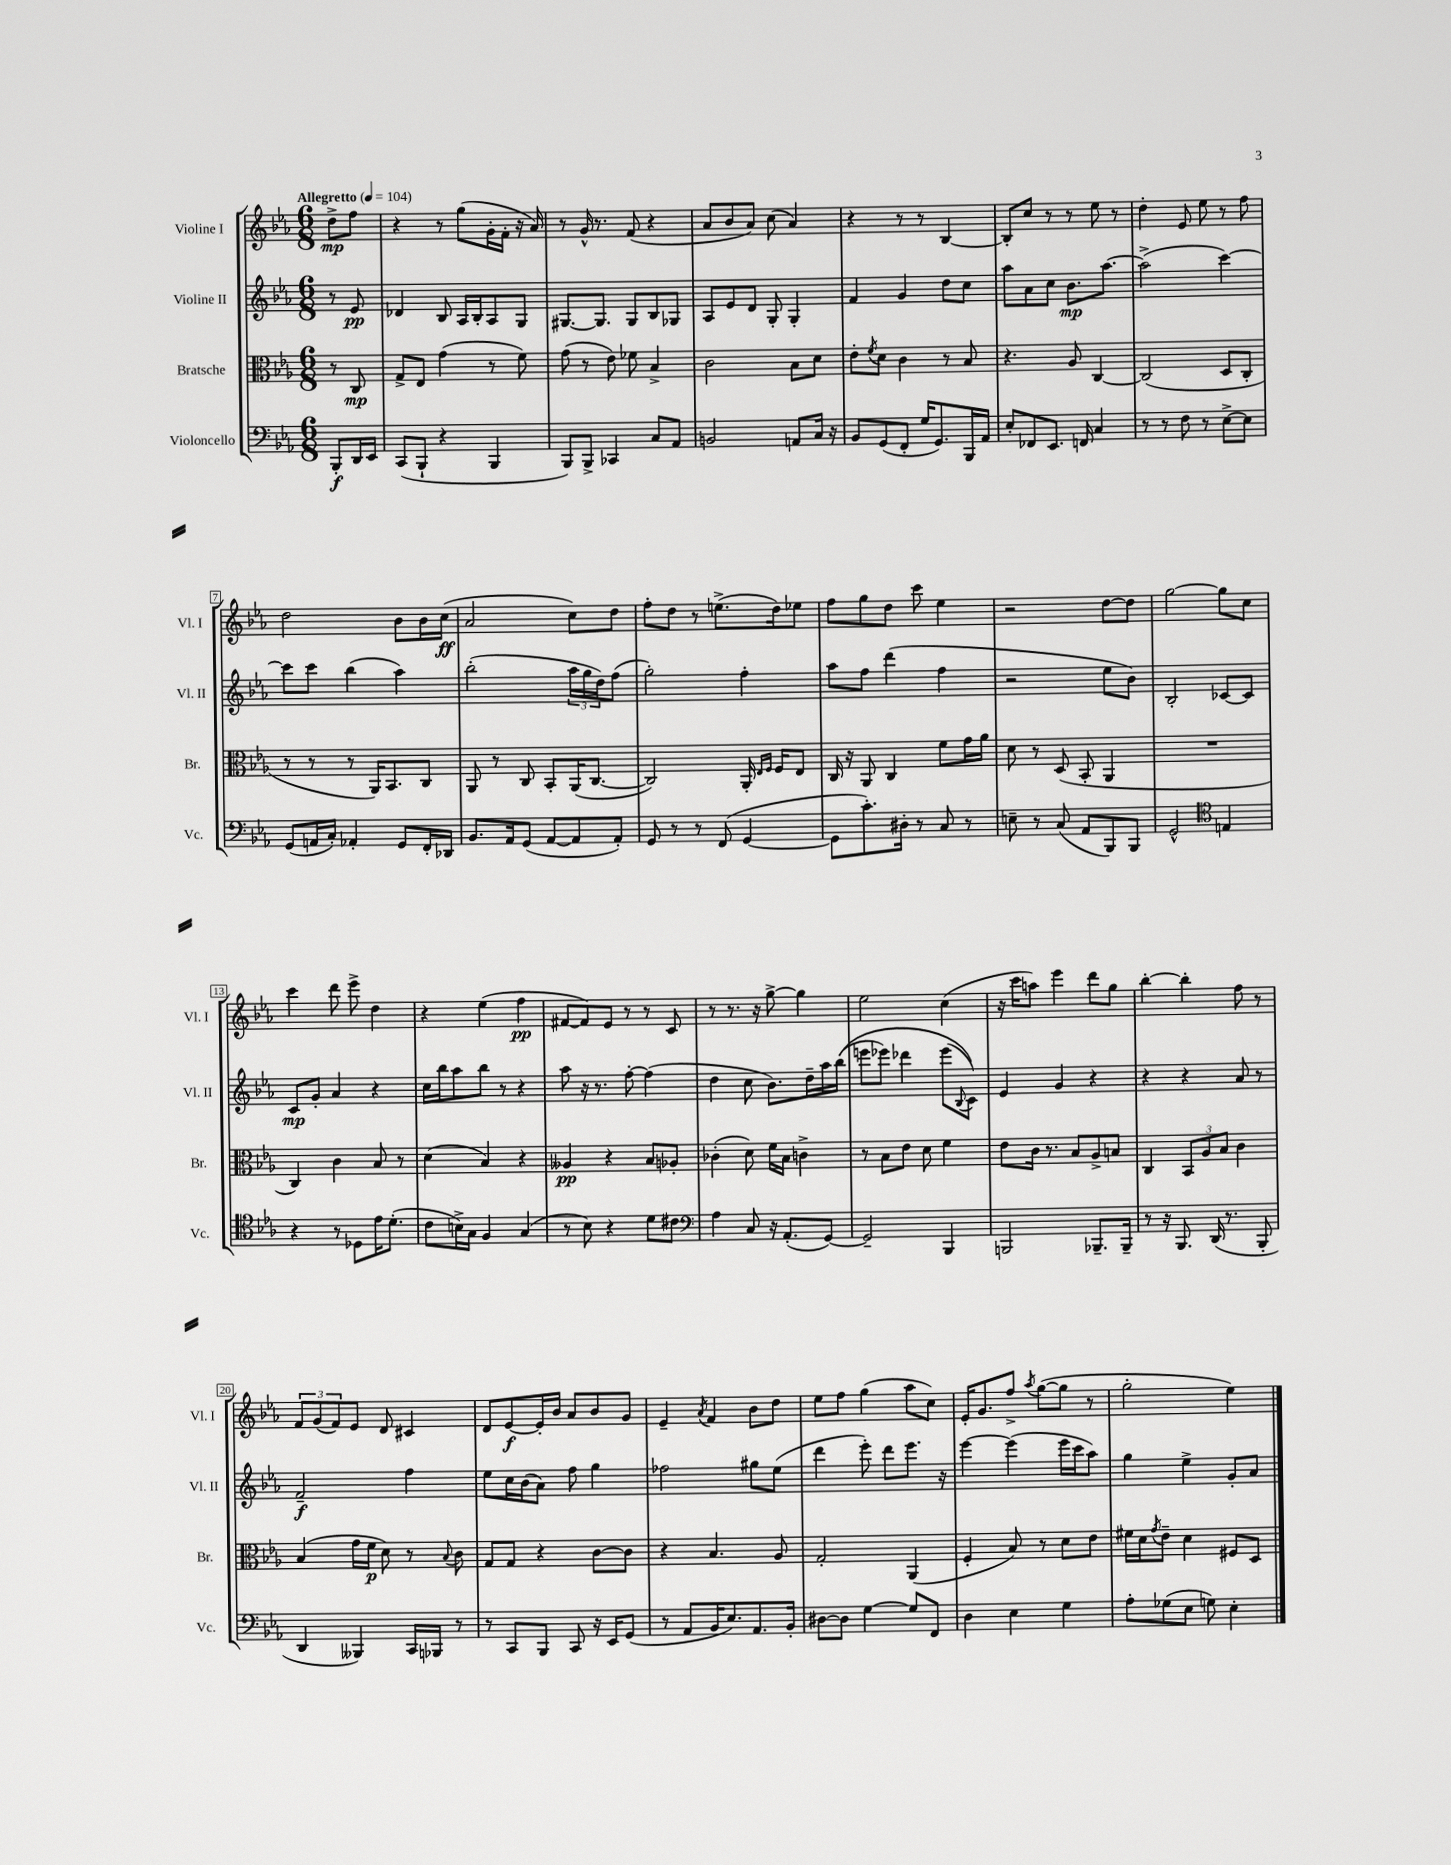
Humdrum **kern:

**kern	**kern	**kern	**kern
*staff4	*staff3	*staff2	*staff1
*clefF4	*clefC3	*clefG2	*clefG2
*k[b-e-a-]	*k[b-e-a-]	*k[b-e-a-]	*k[b-e-a-]
*M6/8	*M6/8	*M6/8	*M6/8
*MM104	*MM104	*MM104	*MM104
8BBB-'	8r	8r	8dd^
16DD	8C	8e-	8ff
16EE-	.	.	.
=	=	=	=
(8CC	8G^	4d-	4r
8BBB-`	8E-	.	.
4r	(4g	8B-	8r
.	.	16A-	(8gg
.	.	16B-'	.
4BBB-	8r	8A-	16g'
.	.	.	16f'
.	8f)	8G	16r
.	.	.	16a-)
=	=	=	=
8BBB-)	(8g	[8.G#	8r
8BBB-^	8r	.	16g^^
.	.	8.G#]	8.r
4CC-	8e-)	.	.
.	8f-	8G#	(8f
8C	4B-^	8B-	4r
8AA-	.	8G-	.
=	=	=	=
2BB	2c	8A-	8a-
.	.	8e-	8b-
.	.	8d	8a-)
.	.	8G'	(8cc
8AA	8B-	4G'	4a-)
16C	8d	.	.
16r	.	.	.
=	=	=	=
8BB-	8e-'	4f	4r
.	8qf	.	.
(8GG	8d	.	.
8FF'	4c	4g	8r
16G	.	.	8r
8.GG)	.	.	.
.	8r	8dd	[4B-
16BBB-	8B-	8cc	.
16AA-	.	.	.
=	=	=	=
8E-'	4.r	8aa-	8B-']
8FF-	.	8a-	8cc
8.EE-	.	8cc	8r
.	8A-	8.b-	8r
16FF	.	.	.
4C	[4C	.	8ee-
.	.	[8.aa-	.
.	.	.	8r
=	=	=	=
8r	(2C]	(2aa-^]	4dd'
8r	.	.	.
8F	.	.	8e-
8r	.	.	8ee-
[8E-^	8D	[4ccc)	8r
8E-]	8C'	.	8ff
=	=	=	=
(8GG	8r	8ccc]	2dd
16AA	8r	8ccc	.
16C')	.	.	.
4AA-'	8r	(4bb-	.
.	16AA-)	.	.
.	8.BB-	.	.
8GG	.	4aa-)	8b-
16FF'	8C	.	16b-
16DD-	.	.	(16cc
=	=	=	=
8.BB-	8AA-	(2bb-'	2a-
.	8r	.	.
16AA-	.	.	.
(8GG	8C	.	.
[8AA-	8BB-'	.	.
8AA-]	(16AA-	24aa-	8cc)
.	.	24gg	.
.	[8.C	.	.
.	.	24dd)	.
8AA-')	.	(8ff	8dd
=	=	=	=
8GG	2C])	2gg')	8ff'
8r	.	.	8dd
8r	.	.	8r
(8FF	.	.	(8.ee^
[4GG	16AA-'	4ff'	.
.	16qqE-	.	.
.	16qqF	.	.
.	16F	.	16dd)
.	8E-	.	8ee-
=	=	=	=
8GG]	16C	8aa-	8ff
.	16r	.	.
8.c')	8AA-	8ff	8gg
.	4C	(4ddd	8dd
16D#'	.	.	.
8r	.	.	8ccc
8C	8f	4ff	4ee-
8r	16g	.	.
.	16a-	.	.
=	=	=	=
8E~	8d	2r	2r
8r	8r	.	.
(8C	(8D	.	.
8AA-	8BB-'	.	.
8BBB-)	4AA-	8ee-	[8dd
8BBB-	.	8b-)	8dd]
=	=	=	=
2GG^^	2.r	2B-'	[2gg
*clefC4	*	*	*
4E	.	[8c-	8gg]
.	.	8c-]	8cc
=	=	=	=
4r	4C)	8c	4ccc
.	.	8g'	.
8r	4c	4a-	8ddd
8D-	.	.	8eee-^
16e-	8B-	4r	4dd
(8.d'	.	.	.
.	8r	.	.
=	=	=	=
8c	(4d	16cc	4r
.	.	16bb-	.
16B^)	.	8aa-	.
16G	.	.	.
4F	4B-)	8bb-	(4ee-
.	.	8r	.
(4G	4r	4r	4ff
=	=	=	=
8r	4A--	8aa-	[8f#
8B-)	.	16r	8f#])
.	.	8.r	.
4r	4r	.	8e-
.	.	[8ff'	8r
8d	8B-	(4ff]	8r
8c#	8A-'	.	8c
=	=	=	=
*clefF4	*	*	*
4A-	(4c-'	4dd	8r
.	.	.	8.r
8C	8d)	8cc	.
.	.	.	16r
16r	16f	8.b-)	[8gg^
(8.AA-'	16B-	.	.
.	4c^	.	4gg]
.	.	16dd~	.
[8GG)	.	16aa-	.
.	.	&((16bb-	.
=	=	=	=
2GG~]	8r	8eee	2ee-
.	8B-	8eee-)	.
.	8e-	4ddd-	.
.	8d	.	.
4BBB-	4f	(8eee-	(4cc
.	.	8qqB-	.
.	.	8c)&)	.
=	=	=	=
2BBB	8e-	4e-	16r
.	.	.	16ccc
.	16c	.	8aa)
.	8.r	.	.
.	.	4g	4eee-
.	8B-	.	.
8.BBB-~	8A-^	4r	8ddd
.	8B	.	8gg
16BBB-~	.	.	.
=	=	=	=
8r	4C	4r	[4bb-'
16r	.	.	.
8.BBB-	.	.	.
.	12BB-	4r	4bb-']
.	12A-	.	.
(16DD	.	.	.
.	12B-	.	.
8.r	.	.	.
.	4c	8a-	8ff
8BBB-'	.	8r	8r
=	=	=	=
4DD	(4B-	2f~	12f
.	.	.	(12g
.	.	.	12f)
4BBB--)	16g	.	8e-
.	16f	.	.
.	8d)	.	8d
16CC	8r	4ff	4c#
16BBB-	.	.	.
.	8qqB-	.	.
8r	8c	.	.
=	=	=	=
8r	8G	8ee-	8d
8CC	8G	16cc	[8e-
.	.	(16b-	.
8BBB-	4r	8a-)	16e-']
.	.	.	16b-
8CC	.	8ff	8a-
16r	[8c	4gg	8b-
16EE-	.	.	.
(8GG	8c]	.	8g
=	=	=	=
8r	4r	2ff-	4e-~
8AA-	.	.	.
.	.	.	8qa-
16BB-	4.B-	.	4f
8.E-)	.	.	.
8.AA-	.	8gg#	8b-
.	8A-	(8ee-	8dd
16BB-'	.	.	.
=	=	=	=
[8D#	2G'	4ddd	8ee-
8D#]	.	.	8ff
[4G	.	8eee-')	(4gg
.	.	8ddd	.
8G]	(4AA-	8.eee-	8aa-
8FF	.	.	8cc)
.	.	16r	.
=	=	=	=
4D	4F'	[4eee-	16e-'
.	.	.	8.g
4E-	8B-)	(4eee-]	8ff^
.	.	.	8qaa-
.	8r	.	([8gg
4G	8d	16eee-	8gg]
.	.	16ccc	.
.	8e-	8aa-)	8r
=	=	=	=
8A-'	16f#	4gg	2gg'
.	16d	.	.
.	8qg	.	.
(8G-	8e-~	.	.
8E-	4d	4ee-^	.
8G)	.	.	.
4E-'	8F#	8g'	4ee-)
.	8D	8a-	.
==	==	==	==
*-	*-	*-	*-
